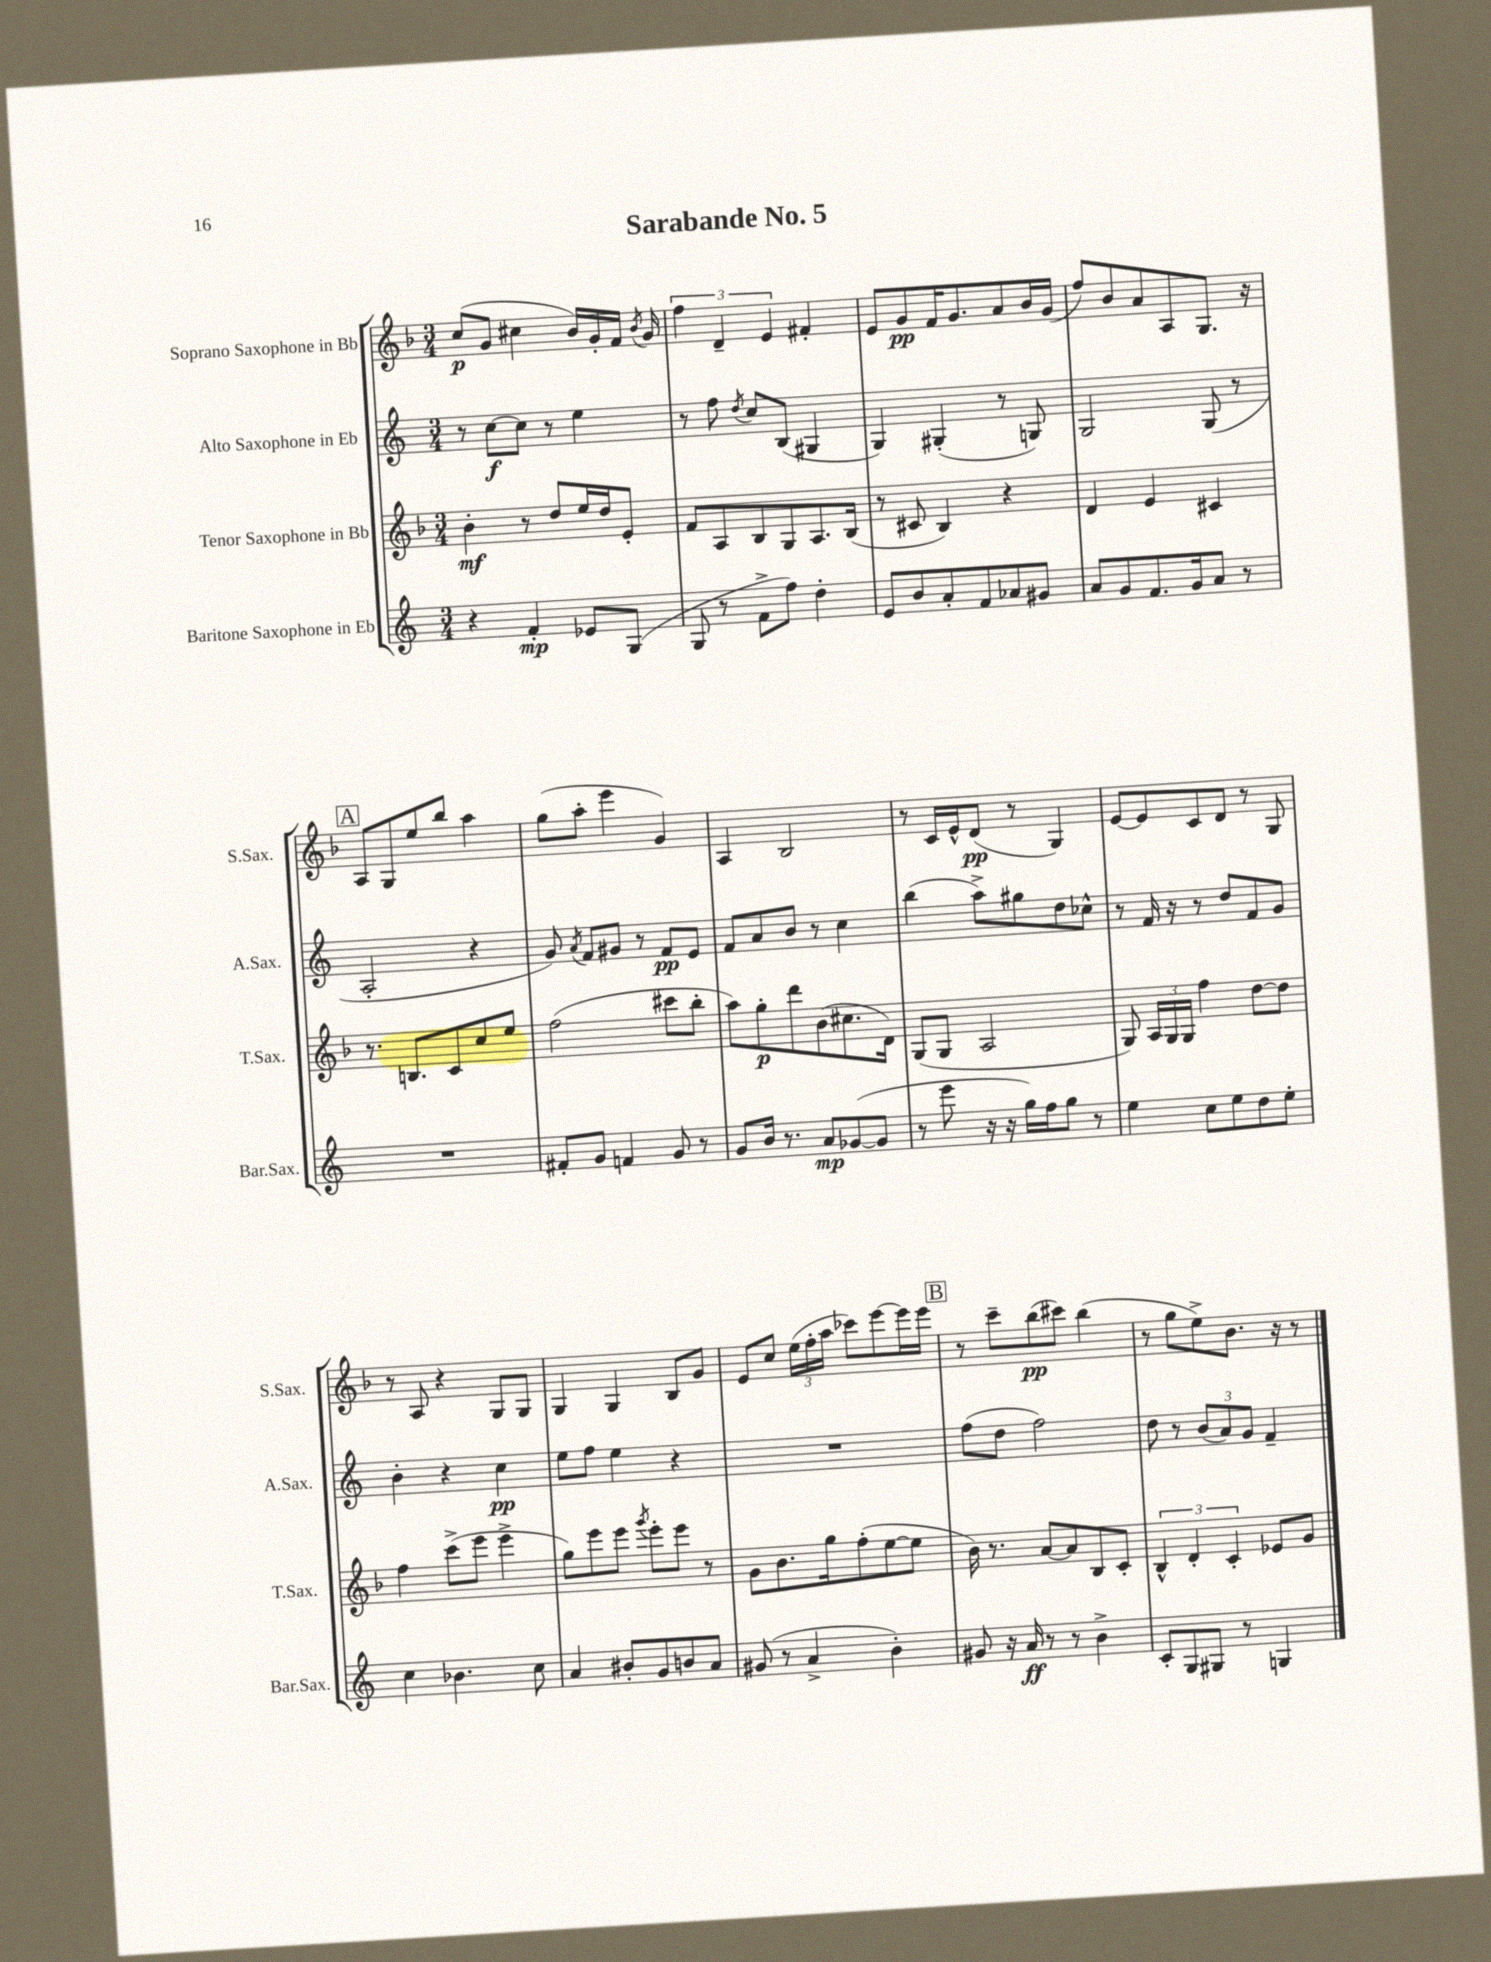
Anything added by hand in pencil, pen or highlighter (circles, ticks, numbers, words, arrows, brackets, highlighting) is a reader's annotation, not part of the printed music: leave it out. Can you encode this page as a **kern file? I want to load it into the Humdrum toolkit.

**kern	**dynam	**kern	**dynam	**kern	**dynam	**kern	**dynam
*part4	*part4	*part3	*part3	*part2	*part2	*part1	*part1
*staff4	*staff4	*staff3	*staff3	*staff2	*staff2	*staff1	*staff1
*I"Baritone Saxophone in Eb	*	*I"Tenor Saxophone in Bb	*	*I"Alto Saxophone in Eb	*	*I"Soprano Saxophone in Bb	*
*I'Bar.Sax.	*	*I'T.Sax.	*	*I'A.Sax.	*	*I'S.Sax.	*
*clefG2	*	*clefG2	*	*clefG2	*	*clefG2	*
*k[]	*	*k[b-]	*	*k[]	*	*k[b-]	*
*M3/4	*	*M3/4	*	*M3/4	*	*M3/4	*
=1	=1	=1	=1	=1	=1	=1	=1
4r	.	4b-'\	mf	8r	.	(8cc/L	p
.	.	.	.	[8cc\L	f	8g/J	.
4f'/	mp	8r	.	8cc\J]	.	4cc#X\	.
.	.	8dd/L	.	8r	.	.	.
8e-X/L	.	16ee/L	.	4ee\	.	16b-/LL)	.
.	.	16dd/J	.	.	.	16g'/	.
(8G/J	.	8e'/J	.	.	.	16f/JJ	.
.	.	.	.	.	.	8qb-/	.
.	.	.	.	.	.	16g/	.
=2	=2	=2	=2	=2	=2	=2	=2
8G/	.	8f/L	.	8r	.	6ff\	.
8r	.	8A/	.	8ff\	.	.	.
.	.	.	.	.	.	6d~/	.
.	.	.	.	8qdd/	.	.	.
8f^\L	.	8B-/	.	8cc/L	.	.	.
.	.	.	.	.	.	6e/	.
8ff\J)	.	8G/	.	(8B/J	.	.	.
4dd'\	.	8.A/	.	4G#X/	.	4f#X'/	.
.	.	(16B-/Jk	.	.	.	.	.
=3	=3	=3	=3	=3	=3	=3	=3
8e/L	.	8r	.	4G/)	.	8e/L	.
8b/	.	8c#X/	.	.	.	8g/	pp
8a'/	.	4B-/)	.	(4G#X'/	.	16f/K	.
.	.	.	.	.	.	8.g/	.
8f/	.	.	.	.	.	.	.
8a-X/	.	4r	.	8r	.	8a/	.
8g#X/J	.	.	.	8Gn/)	.	16b-/L	.
.	.	.	.	.	.	(16g/JJ	.
=4	=4	=4	=4	=4	=4	=4	=4
8a/L	.	4d/	.	2G/	.	8ff/L)	.
8g/	.	.	.	.	.	8b-/	.
8.f/	.	4e/	.	.	.	8a/	.
.	.	.	.	.	.	8A/	.
16g/k	.	.	.	.	.	.	.
8a/J	.	4c#X/	.	(8G/	.	8.G/J	.
8r	.	.	.	8r	.	.	.
.	.	.	.	.	.	16r	.
!!LO:LB:g=z
!!LO:REH:place=s1:t=A
=5	=5	=5	=5	=5	=5	=5	=5
2.r	.	8.r	.	2A'/	.	8A/L	.
.	.	.	.	.	.	8G/	.
.	.	8.Bn/L	.	.	.	.	.
.	.	.	.	.	.	8ee/	.
.	.	8c/	.	.	.	8bb-/J	.
.	.	8cc/	.	4r	.	4aa\	.
.	.	8ee/J	.	.	.	.	.
=6	=6	=6	=6	=6	=6	=6	=6
8f#X'/L	.	(2ff\	.	8g/)	.	(8gg\L	.
.	.	.	.	8qa/	.	.	.
8g/J	.	.	.	8f/L	.	8aa'\J	.
4fn/	.	.	.	8g#X/J	.	4eee\	.
.	.	.	.	8r	.	.	.
8g/	.	8ccc#X\L	.	8f/L	pp	4g/)	.
8r	.	8bb-'\J	.	8e/J	.	.	.
=7	=7	=7	=7	=7	=7	=7	=7
8g/L	.	8aa\L)	.	8f/L	.	4A/	.
16b/Jk	.	8gg'\	p	8a/	.	.	.
8.r	.	.	.	.	.	.	.
.	.	8ddd\	.	8b/J	.	2B-/	.
8a/L	mp	(8b-\	.	8r	.	.	.
([8g-X/	.	8.cc#X\	.	4cc\	.	.	.
8g-/J]	.	.	.	.	.	.	.
.	.	16d\Jk)	.	.	.	.	.
=8	=8	=8	=8	=8	=8	=8	=8
8r	.	(8G/L	.	(4bb\	.	8r	.
8eee\	.	8G/J	.	.	.	16c/LL	.
.	.	.	.	.	.	16e^^/J	.
16r	.	2A/	.	8aa^\L)	.	(8d/J	pp
16r	.	.	.	.	.	.	.
16gg\LL)	.	.	.	8gg#X\	.	8r	.
16ff\J	.	.	.	.	.	.	.
8gg\J	.	.	.	8dd\	.	4G/)	.
8r	.	.	.	8cc-X^^\J	.	.	.
=9	=9	=9	=9	=9	=9	=9	=9
4ee\	.	8G/)	.	8r	.	[8e/L	.
.	.	24A/LL	.	16f/	.	8e/]	.
.	.	24G/	.	.	.	.	.
.	.	.	.	16r	.	.	.
.	.	24G/JJ	.	.	.	.	.
8cc\L	.	4ff\	.	8r	.	8c/	.
8ee\	.	.	.	8dd/L	.	8d/J	.
8dd\	.	[8dd\L	.	8f/	.	8r	.
8ee'\J	.	8dd\J]	.	8g/J	.	8G/	.
!!LO:LB:g=z
=10	=10	=10	=10	=10	=10	=10	=10
4cc\	.	4ff\	.	4b'\	.	8r	.
.	.	.	.	.	.	8A/	.
4.b-X\	.	(8ccc^\L	.	4r	.	4r	.
.	.	8eee\J	.	.	.	.	.
.	.	4eee^\	.	4cc\	pp	8G/L	.
8cc\	.	.	.	.	.	8G/J	.
=11	=11	=11	=11	=11	=11	=11	=11
4a/	.	8gg\L)	.	8ee\L	.	4G/	.
.	.	8eee\	.	8ff\J	.	.	.
8b#X'/L	.	8eee\J	.	4ee\	.	4G/	.
.	.	8qggg/	.	.	.	.	.
8g/	.	8eee'\L	.	.	.	.	.
8bn/	.	8eee\J	.	4r	.	8B-/L	.
8a/J	.	8r	.	.	.	8g/J	.
=12	=12	=12	=12	=12	=12	=12	=12
(8g#X/	.	8g\L	.	2.r	.	8e/L	.
8r	.	8.b-\	.	.	.	8cc/J	.
4a^/	.	.	.	.	.	(24ee\LL	.
.	.	.	.	.	.	24ff'\	.
.	.	16gg\k	.	.	.	.	.
.	.	.	.	.	.	24aa\JJ	.
.	.	(8ff'\	.	.	.	8ccc-X\L)	.
4b'\)	.	[8ee\	.	.	.	[8eee\	.
.	.	8ee\J]	.	.	.	16eee\L]	.
.	.	.	.	.	.	16eee\JJ	.
!!LO:REH:place=s1:t=B
=13	=13	=13	=13	=13	=13	=13	=13
8g#X/	.	16b-\)	.	(8ff\L	.	8r	.
.	.	8.r	.	.	.	.	.
16r	.	.	.	8dd\J	.	8ccc~\L	.
16a/	ff	.	.	.	.	.	.
8r	.	[8a/L	.	2ff\)	.	(8bb-\	pp
8r	.	8a/]	.	.	.	8ccc#X\J)	.
4b^\	.	8B-/	.	.	.	(4bb-\	.
.	.	8c'/J	.	.	.	.	.
=14	=14	=14	=14	=14	=14	=14	=14
8c'/L	.	6B-^^/	.	8dd\	.	8r	.
8G/	.	.	.	8r	.	8gg\L	.
.	.	6d'/	.	.	.	.	.
8G#X/J	.	.	.	(12b/L	.	8ee^\)	.
.	.	6c'/	.	12a/)	.	.	.
8r	.	.	.	.	.	8.b-\J	.
.	.	.	.	12g/J	.	.	.
4Gn/	.	8e-X/L	.	4f~/	.	.	.
.	.	.	.	.	.	16r	.
.	.	8g/J	.	.	.	8r	.
==	==	==	==	==	==	==	==
*-	*-	*-	*-	*-	*-	*-	*-
